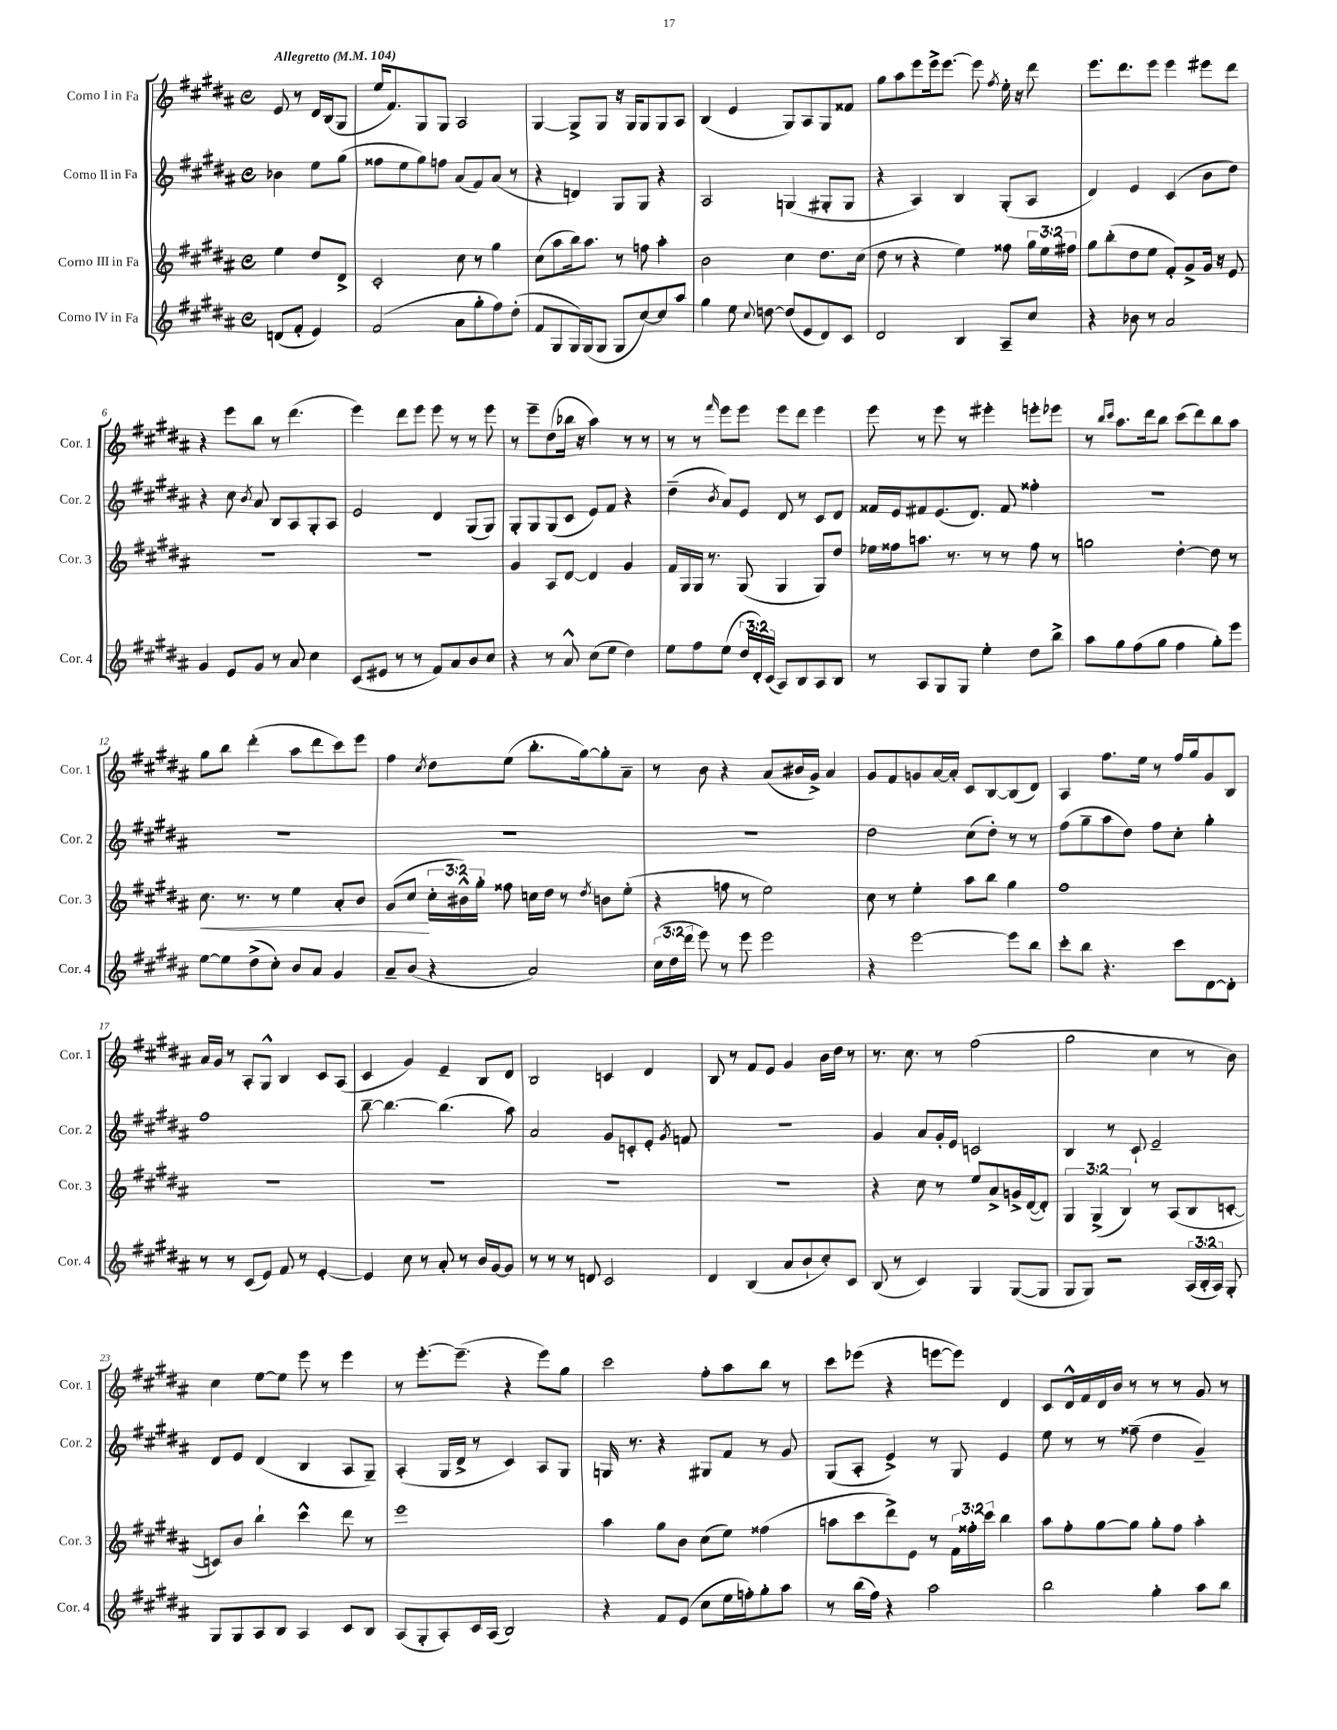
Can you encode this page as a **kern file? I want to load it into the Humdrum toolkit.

**kern	**kern	**dynam	**kern	**kern
*part4	*part3	*part3	*part2	*part1
*staff4	*staff3	*staff3	*staff2	*staff1
*I"Corno IV in Fa	*I"Corno III in Fa	*	*I"Corno II in Fa	*I"Corno I in Fa
*I'Cor. 4	*I'Cor. 3	*	*I'Cor. 2	*I'Cor. 1
*clefG2	*clefG2	*	*clefG2	*clefG2
*k[f#c#g#d#a#]	*k[f#c#g#d#a#]	*	*k[f#c#g#d#a#]	*k[f#c#g#d#a#]
*M4/4	*M4/4	*	*M4/4	*M4/4
*met(c)	*met(c)	*	*met(c)	*met(c)
*MM104	*MM104	*	*MM104	*MM104
=	=	=	=	=
!	!	!	!	!LO:TX:a:B:t=Allegretto
(8dn/L	4ee\	.	4b-X\	8e/
8f#'/J	.	.	.	8r
4e/)	8dd#/L	.	8ee\L	16d#/LL
.	.	.	.	(16B/J
.	8d#^/J	.	(8gg#\J	8G#/J
=1	=1	=1	=1	=1
(2f#/	2c#'/	.	8ff##X\L	16ee/KL
.	.	.	.	8.f#/)
.	.	.	8ee\	.
.	.	.	8gg#\)	8G#/
.	.	.	8ffn\J	8G#/J
8a#\L	8cc#\	.	(8a#/L	2A#/
8gg#'\	8r	.	8f#/)	.
8ff#\)	4gg#\	.	(8a#/J	.
(8dd#'\J	.	.	8r	.
=2	=2	=2	=2	=2
8f#/L	(8cc#\L	.	4r	[4G#/
8G#/	8aa#\	.	.	.
16G#/L)	16bb\k)	.	4dn/)	8G#^/L]
(16G#/J	8.aa#\J	.	.	.
8G#/J	.	.	.	8G#/J
8G#/L	8r	.	8G#/L	16r
.	.	.	.	16G#/KL
[8cc#/)	8ffn\	.	8G#/J	8G#/
8cc#/]	4aa#'\	.	4r	8G#/
8aa#/J	.	.	.	8A#/J
=3	=3	=3	=3	=3
4gg#\	2b\	.	2A#/	(4B/
8ee\	.	.	.	4e/
8qqcc#/	.	.	.	.
[8ddn\	.	.	.	.
(8dd/L]	4cc#\	.	(4Gn/	8G#/L)
8e/	.	.	.	8A#/
8d#/)	8.dd#\L	.	8G#X'/L	8G#/
8c#/J	.	.	8G#/J	8f##X/J
.	(16cc#\Jk	.	.	.
=4	=4	=4	=4	=4
2d#/	8dd#\	.	4r	8gg#\L
.	8r	.	.	8aa#\
.	4r	.	4A#/)	8eee\
.	.	.	.	16eee^\k
.	.	.	.	[8.eee\J
4B/	4ee\)	.	4B/	.
.	.	.	.	8eee\]
.	.	.	.	8qff#/
8A#~/L	8ff##X\	.	(8G#'/L	16ee'\
.	.	.	.	16r
8cc#/J	24gg#\LL	.	8A#/J	8ddd#\
.	24ee\	.	.	.
.	24ff#X\JJ	.	.	.
=5	=5	=5	=5	=5
4r	8gg#\L	.	4d#/)	8.eee\L
.	(8bb'\	.	.	.
.	.	.	.	8.ddd#\
8b-X\	8dd#\	.	4e/	.
8r	8ee\J	.	.	8eee\J
2a#/	8f#'/L)	.	(4c#/	4eee\
.	8g#^/	.	.	.
.	16g#/Jk	.	8b\L	8eee#X\L
.	16r	.	.	.
.	8e/	.	8dd#\J)	8ddd#\J
!!LO:LB:g=z
=6	=6	=6	=6	=6
4g#/	1r	.	4r	4r
8e/L	.	.	8cc#\	8eee\L
.	.	.	8qb/	.
8g#/J	.	.	8a#/	8bb\J
8r	.	.	8B/L	8r
8a#/	.	.	8A#/	(4.ddd#\
4cc#\	.	.	8G#'/	.
.	.	.	8A#/J	.
=7	=7	=7	=7	=7
(8c#/L	1r	.	2e/	4eee\)
8e#X/J	.	.	.	.
8r	.	.	.	8ddd#\L
8r	.	.	.	8eee\J
8f#/L)	.	.	4d#/	8eee\
8a#/	.	.	.	8r
8b/	.	.	(8G#/L	8r
8cc#/J	.	.	8G#/J)	8eee\
=8	=8	=8	=8	=8
4r	4g#/	.	8G#'/L	8r
.	.	.	8G#/	8eee~\L
8r	8A#/L	.	(8G#/	(8dd#\
8a#^^/	[8d#/J	.	8c#/J	16bb-X\Jk
.	.	.	.	16r
(8cc#\L	4d#/]	.	8e/L)	4aa#\)
8ee\J	.	.	8f#/J	.
4dd#\)	4g#/	.	4r	8r
.	.	.	.	8r
=9	=9	=9	=9	=9
8ee\L	16f#/LL	.	(4dd#~\	8r
.	16G#/	.	.	.
8ff#\	16G#/JJ	.	.	8r
.	8.r	.	.	.
.	.	.	8qb/	16qqfff#/
(8ee\J	.	.	8a#/L)	8eee\L
24dd#/LL	(8G#/	.	8e/J	8eee\J
24d#'/)	.	.	.	.
(24c#/JJ	.	.	.	.
8A#/L)	4G#/	.	8d#/	8eee\L
8B/	.	.	8r	8ddd#\J
8A#/	8G#/L)	.	8c#/L	4eee\
8B/J	8dd#/J	.	8d#/J	.
=10	=10	=10	=10	=10
8r	16ee-X\LL	.	16f##X/LL	8eee\
.	16ff##X\J	.	16e/J	.
8A#/L	8.aan\J	.	8f#X/	8r
8G#/	.	.	(8.e/	8eee\
.	8.r	.	.	.
8G#/J	.	.	.	8r
.	.	.	8.d#/J)	.
4ee'\	8r	.	.	4eee#X'\
.	8r	.	8f#/	.
8dd#\L	8ff##\	.	4ff##X'\	8eeen'\L
8bb^\J	8r	.	.	8eee-X\J
=11	=11	=11	=11	=11
8aa#\L	2ggn\	.	1r	8r
.	.	.	.	16qqbb/LL
.	.	.	.	16qqccc#/JJ
8gg#\	.	.	.	8.aa#\L
(8ff#\	.	.	.	.
.	.	.	.	16ddd#\k
8gg#\J	.	.	.	8bb\J
4ff#\	[4dd#'\	.	.	(8ccc#\L
.	.	.	.	8ddd#\)
8gg#'\L)	8dd#\]	.	.	8bb\
8eee\J	8r	.	.	8aa#\J
!!LO:LB:g=z
=12	=12	=12	=12	=12
!	!	!LO:HP:b	!	!
[8ee\L	8.cc#\	<	1r	8gg#\L
8ee\]	.	.	.	8bb\J
.	8.r	.	.	.
(8dd#^\	.	.	.	(4ddd#'\
8cc#'\J)	8r	.	.	.
8b/L	4ee\	.	.	8aa#\L
8a#/J	.	.	.	8ddd#\
4g#/	8a#'/L	.	.	8ccc#\)
.	8b/J	.	.	8eee\J
=13	=13	=13	=13	=13
8a#~/L	(8g#/L	.	1r	4ff#\
(8b/J	8cc#/J	.	.	.
.	.	.	.	8qcc#/
4r	24cc#'\LL	[	.	8dd#\L
.	24b#X^^\)	.	.	.
.	24gg#'\JJ	.	.	.
.	8ff##X\	.	.	(8ee\J
2a#/)	16ccn\LL	.	.	8.bb'\L
.	16dd#\JJ	.	.	.
.	8r	.	.	.
.	.	.	.	[16gg#\k)
.	8qdd#/	.	.	.
.	8bn\L	.	.	8gg#'\]
.	(8ee'\J	.	.	8a#~\J
=14	=14	=14	=14	=14
(24cc#\LL	4r	.	1r	8r
24dd#\	.	.	.	.
24ddd#\JJ	.	.	.	.
8eee\)	.	.	.	8b\
8r	8ffn\	.	.	4r
8eee\	8r	.	.	.
2eee\	2ee\)	.	.	(8a#/L
.	.	.	.	16b#X/L
.	.	.	.	16g#^/JJ)
.	.	.	.	4a#/
=15	=15	=15	=15	=15
4r	8cc#\	.	2dd#\	8g#/L
.	8r	.	.	8f#/
[2eee\	4ee'\	.	.	8gn/
.	.	.	.	[16a#/L
.	.	.	.	16a#'/JJ]
.	8aa#\L	.	(8cc#\L	8c#/L
.	8bb\J	.	8dd#'\J)	[8B/
8eee\L]	4gg#\	.	8r	(8B/]
8bb\J	.	.	8r	8d#/J)
=16	=16	=16	=16	=16
8ccc#'\L	1ff#	.	(8ff#\L	4A#/
8bb\J	.	.	8gg#~\	.
4.r	.	.	8aa#\	8.ff#\L
.	.	.	8dd#\J)	.
.	.	.	.	16ee\Jk
.	.	.	8ff#\L	8r
8ccc#\L	.	.	8cc#'\J	16ff#/LL
.	.	.	.	16gg#/J
[8d#\	.	.	4gg#'\	8g#/
8d#'\J]	.	.	.	8B/J
!!LO:LB:g=z
=17	=17	=17	=17	=17
8r	1r	.	1ff#	16a#/LL
.	.	.	.	16g#/JJ
8r	.	.	.	8r
(8c#/L	.	.	.	8A#'/L
8e/J)	.	.	.	8G#^^/J
8f#/	.	.	.	4B/
8r	.	.	.	.
[4e'/	.	.	.	8c#/L
.	.	.	.	(8A#/J
=18	=18	=18	=18	=18
4e/]	1r	.	[8bb~\	4c#/
.	.	.	4.bb\_	.
8cc#\	.	.	.	4g#/)
8r	.	.	.	.
8a#'/	.	.	(4.bb\]	4e~/
8r	.	.	.	.
16b/LL	.	.	.	8B/L
[16g#/J	.	.	.	.
8g#/J]	.	.	8aa#\)	8d#/J
=19	=19	=19	=19	=19
8r	1r	.	2a#/	2B/
8r	.	.	.	.
8r	.	.	.	.
8dn/	.	.	.	.
2c#/	.	.	8g#/L	4cn/
.	.	.	8cn'/	.
.	.	.	8e'/J	4d#/
.	.	.	8qg#/	.
.	.	.	8fn/	.
=20	=20	=20	=20	=20
4d#/	1r	.	1r	8B/
.	.	.	.	8r
(4B/	.	.	.	8f#/L
.	.	.	.	8e/J
8a#/L	.	.	.	4g#/
8b`/	.	.	.	.
8cc#'/)	.	.	.	16b\LL
.	.	.	.	16dd#\JJ
8c#/J	.	.	.	8r
=21	=21	=21	=21	=21
(8B/	4r	.	4g#/	8.r
8r	.	.	.	.
.	.	.	.	8.cc#\
4c#/)	8cc#\	.	8a#/L	.
.	8r	.	16g#'/L	8r
.	.	.	16e/JJ	.
4G#/	8ee/L	.	2cn/	(2ff#\
.	8a#^/	.	.	.
([8G#/L	16gn^/L	.	.	.
.	([16d#/J	.	.	.
8G#/J]	8d#'/J])	.	.	.
=22	=22	=22	=22	=22
8G#/L	6G#/	.	4B/	2gg#\
8G#/J)	.	.	.	.
.	(6G#^/	.	.	.
2r	.	.	8r	.
.	6B/)	.	.	.
.	.	.	8c#`/	.
.	8r	.	2e~/	4cc#\
.	(8A#/L	.	.	.
(24A#/LL	8B/	.	.	8r
24B'/	.	.	.	.
24A#/JJ)	.	.	.	.
8G#'/	[8cn'/J	.	.	8b\)
!!LO:LB:g=z
=23	=23	=23	=23	=23
8G#/L	8cn/L])	.	8d#/L	4cc#\
8G#/	8b/J	.	8e/J	.
8A#/	4bb`\	.	(4d#/	[8ee\L
8B/J	.	.	.	8ee\J]
4A#/	4ccc#^^\	.	4B/	8eee\
.	.	.	.	8r
8c#/L	8ddd#\	.	8A#/L	4eee\
8B/J	8r	.	8G#~/J)	.
=24	=24	=24	=24	=24
(8A#/L	1eee	.	(4A#'/	8r
8G#'/	.	.	.	[8.eee'\L
8A#'/)	.	.	16G#/LL	.
.	.	.	16d#^/JJ	(8.eee~\J]
16c#/L	.	.	8r	.
(16A#/JJ	.	.	.	.
2B/)	.	.	4c#/)	4r
.	.	.	8A#/L	8eee\L)
.	.	.	8G#/J	8gg#\J
=25	=25	=25	=25	=25
4r	4aa#\	.	16Gn/	2ccc#\
.	.	.	8.r	.
8f#/L	8gg#\L	.	4r	.
(8e/J	8b\J	.	.	.
8cc#\L	(8cc#\L	.	8G#X/L	8ff#'\L
16ee\L	8ee\J)	.	8f#/J	8aa#\
16ffn'\J)	.	.	.	.
8gg#'\	(4ff##X\	.	8r	8bb\J
8aa#\J	.	.	8g#/	8r
=26	=26	=26	=26	=26
8r	8aan\L	.	(8G#/L	8ccc#\L
(16bb\LL	8ccc#\	.	8A#'/J	(8eee-X\J
16ff#\JJ)	.	.	.	.
4r	8ddd#^\)	.	4e^/)	4r
.	8e\J	.	.	.
2aa#\	8r	.	8r	[8eeen\L
.	24f#\LL	.	8G#/	8eee\J])
.	24ff##X'\	.	.	.
.	24ccc#\JJ	.	.	.
.	4bb\	.	4e/	4d#/
=27	=27	=27	=27	=27
2bb\	8aa#\L	.	8ee\	8c#/L
.	8ff#'\	.	8r	16d#^^/L
.	.	.	.	16f#/
.	[8gg#\	.	8r	16d#/
.	.	.	.	16b/JJ
.	8gg#\J]	.	(8ff##X~\	8r
4gg#'\	8gg#'\L	.	4dd#\	8r
.	8ff#\J	.	.	8r
8aa#\L	4aa#'\	.	4g#~/)	8g#/
8bb\J	.	.	.	8r
==	==	==	==	==
*-	*-	*-	*-	*-
